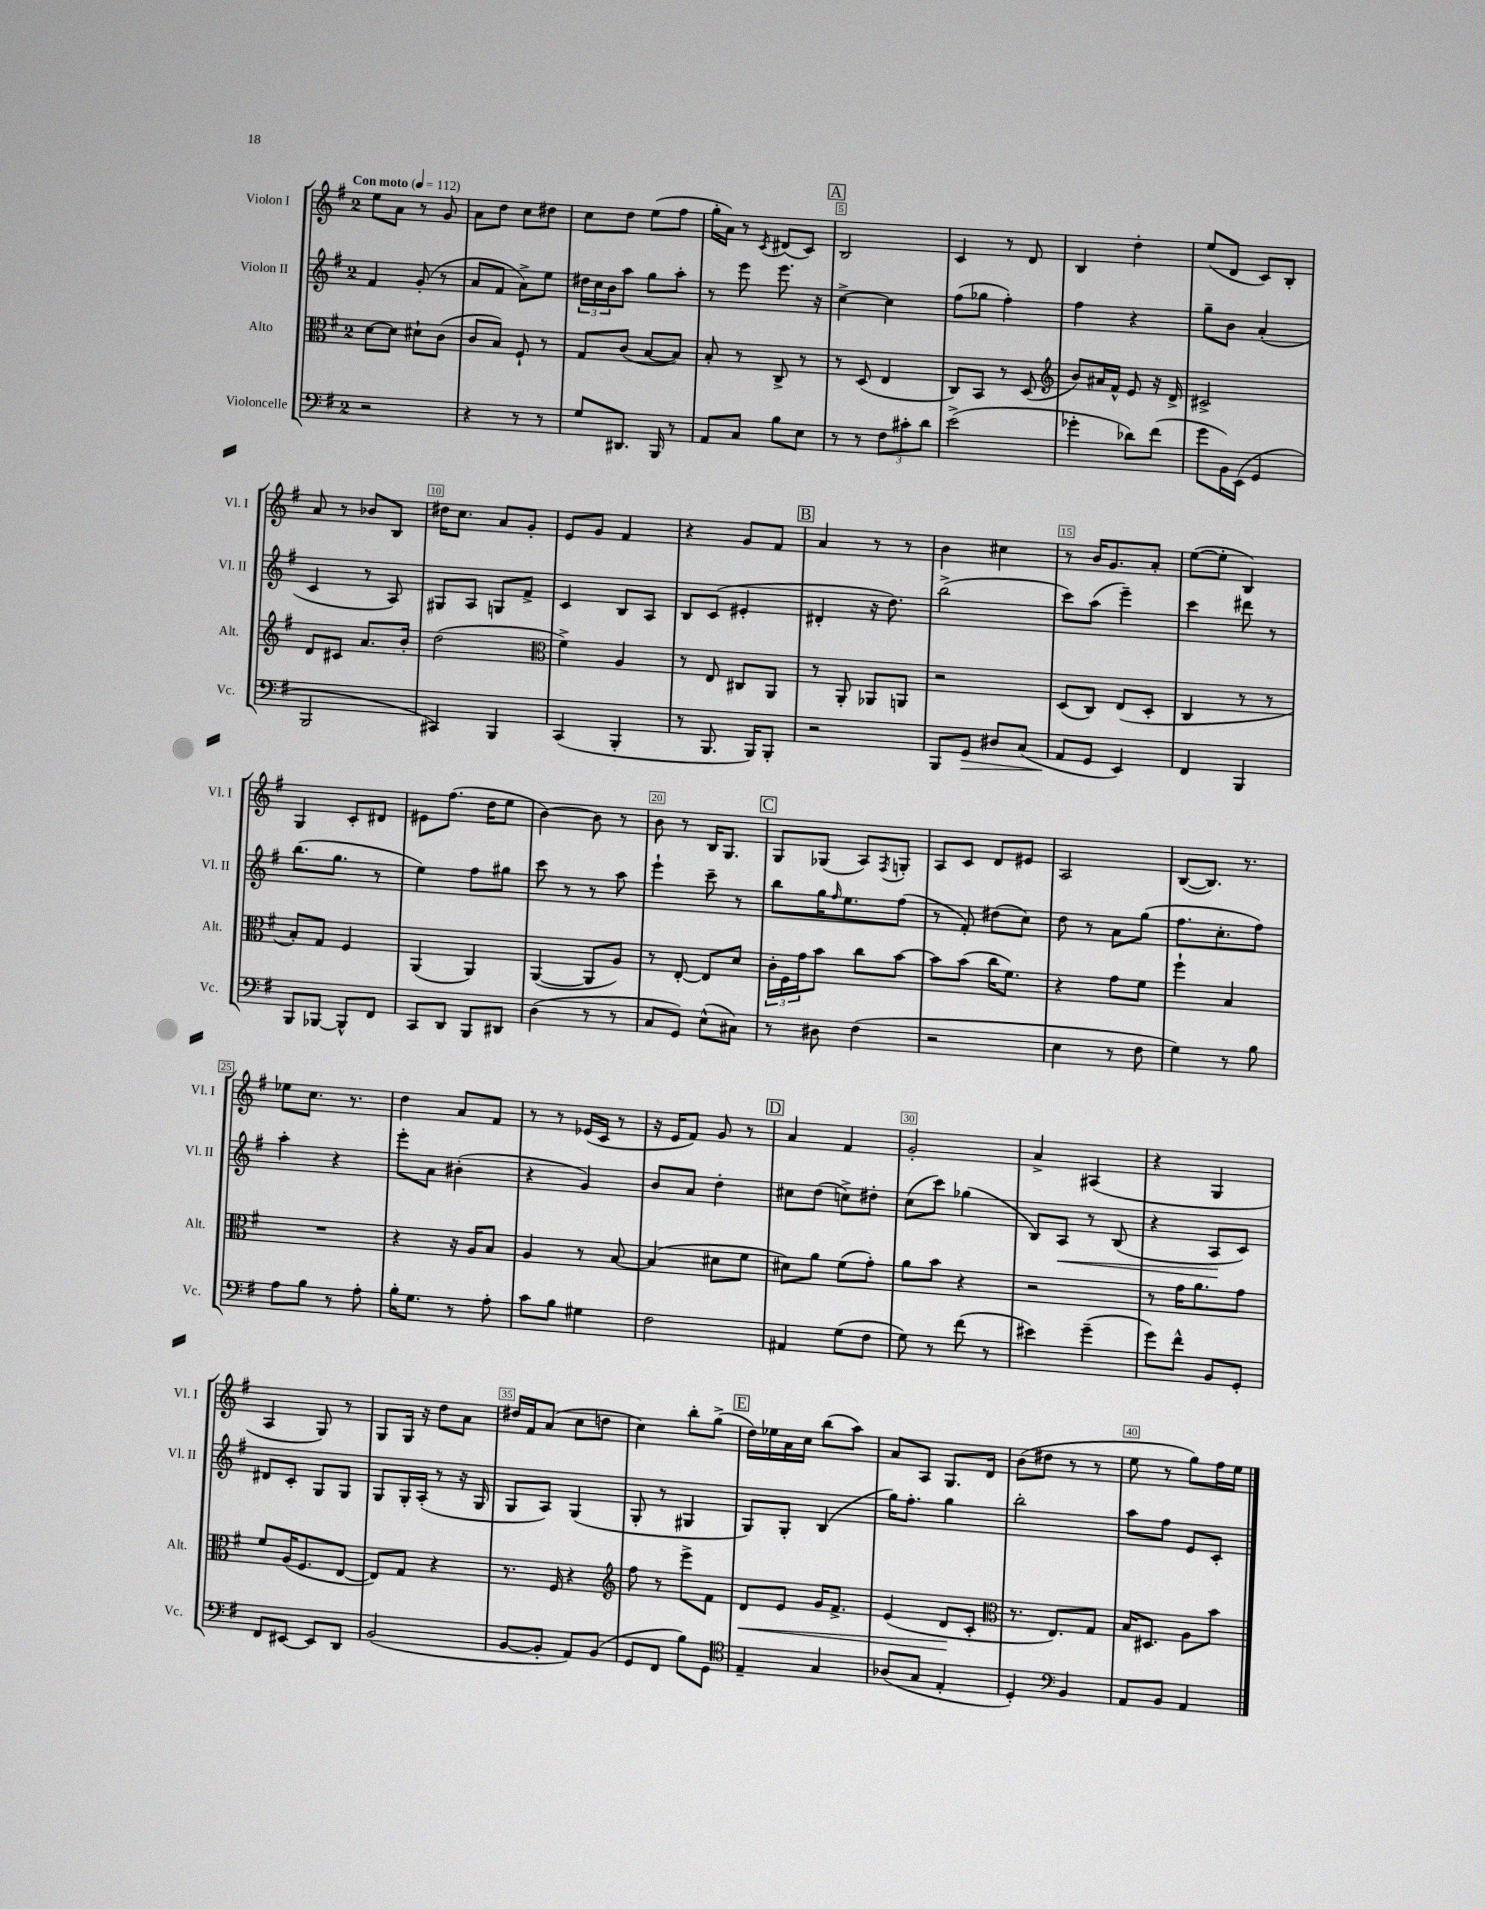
<<
\new StaffGroup <<
\new Staff = "s0" \with { instrumentName = "Violon I" shortInstrumentName = "Vl. I" } {
    \clef treble \key g \major \once \override Staff.TimeSignature.style = #'single-digit \time 2/4 \tempo "Con moto" 4 = 112
    e''8 a'8 r8 g'8 |
    a'8 d''8 c''8 dis''8 |
    c''8 d''8 e''8( fis''8 |
    g''16-. a'16) r8 \acciaccatura { c'8 } dis'8( c'8) |
    \mark \markup { \box "A" } b2 |
    c'4 r8 d'8 |
    b4 d''4-. |
    e''8( d'8 c'8) b8-. |
    a'8 r8 bes'8 b8 |
    dis''16 c''8. a'8 g'8-. |
    e'8 g'8 fis'4 |
    r4 g'8 fis'8 |
    \mark \markup { \box "B" } a'4 r8 r8 |
    b'4 cis''4 |
    r8 b'16 g'8. a'8-. |
    e''8~( e''8-. b4) |
    g4 c'8-. dis'8 |
    eis'8 fis''8.( d''16 e''8 |
    b'4~) b'8 r8 |
    b'8 r8 b16 g8. |
    \mark \markup { \box "C" } g8 ges8( a8) \acciaccatura { fis8 } g8-. |
    a8 c'8 d'8 eis'8 |
    a2 |
    b8~( b8.) r8. |
    ees''8 c''8. r8. |
    d''4 a'8 fis'8 |
    r8 r8 ees'16( c'16 r8 |
    r16 e'16 fis'8) g'8 r8 |
    \mark \markup { \box "D" } a'4 fis'4 |
    g'2-. |
    a'4-> ais4( |
    r4 g4 |
    a4 g8) r8 |
    g8 g16 r16 d''8 a'8 |
    dis''16 fis'16 a'8( c''8 d''8 |
    c''4) b''8-. g''8->( |
    \mark \markup { \box "E" } d''16) ees''16 a'16 c''16 b''8( a''8) |
    a'8 a8 g8. d'16 |
    b'8( dis''8 r8 r8 |
    e''8 r8 g''8) fis''16 e''16 \bar "|." |
}
\new Staff = "s1" \with { instrumentName = "Violon II" shortInstrumentName = "Vl. II" } {
    \clef treble \key g \major \once \override Staff.TimeSignature.style = #'single-digit \time 2/4
    fis'4 g'8-.( r8 |
    a'8 fis'8 a'8->) e''8 |
    \tuplet 3/2 { dis''16 c''16 b'16 } a''8 g''8 a''8-. |
    r8 e'''8 e'''8. r16 |
    \mark \markup { \box "A" } c''4~-> c''4 |
    fis''8( ges''8 fis''4-.) |
    fis''4 r4 |
    g''8-- b'8 a'4-.( |
    c'4 r8 a8) |
    gis8 a8 g8 fis'8-> |
    c'4 b8 a8 |
    b8 c'8( eis'4-. |
    \mark \markup { \box "B" } dis'4-. r16 d''8.) |
    b''2->( |
    c'''8) a''8( e'''4--) |
    c'''4 dis'''8 r8 |
    b''8.( g''8. r8 |
    e''4) fis''8 gis''8 |
    c'''8 r8 r8 a''8 |
    e'''4-! c'''8-- r8 |
    \mark \markup { \box "C" } b''8 g''16 \grace { fis''16 } e''8. fis''8( |
    r8 fis'8-.) dis''8( c''8) |
    d''8 r8 a'8 g''8( |
    fis''8. c''8.-. fis''8) |
    a''4-. r4 |
    e'''8-. a'8 bis'4-.( |
    r4 g'4) |
    b'8 a'8 d''4-. |
    \mark \markup { \box "D" } cis''8 d''8( c''8->) dis''8-. |
    c''8( c'''8) ges''4( |
    b8) a8\< r8 b8( |
    r4 a8\! c'8) |
    dis'8 c'8-. g8 g8 |
    g8 g16-. a16-.( r8 r16 g16 |
    g8 a8) g4( |
    g8-. r8 gis4 |
    \mark \markup { \box "E" } g8) g8-. b4( |
    g''16) fis''8.-. g''4 |
    b''2-. |
    a''8 fis''8 e'8 c'8-. \bar "|." |
}
\new Staff = "s2" \with { instrumentName = "Alto" shortInstrumentName = "Alt." } {
    \clef alto \key g \major \once \override Staff.TimeSignature.style = #'single-digit \time 2/4
    d'8~ d'8 dis'8-! c'8( |
    c'8 b8) fis8-! r8 |
    g8 c'8( b8~ b8) |
    b8-. r8 c8-> r8 |
    \mark \markup { \box "A" } r8 d8( e4 |
    c8) b,8 r8 d8( |
    \clef treble b'8) ais'16 fis'16-^ e'8 r16 d'16-> |
    cis'2-> |
    d'8 cis'8 a'8. b'16-. |
    d''2( |
    \clef alto fis'4->) a4 |
    r8 e8 cis8 a,8 |
    \mark \markup { \box "B" } r8 a,8-. aes,8 a,8 |
    r2 |
    d8( c8) e8( d8-. |
    c4 r8 r8 |
    b8-.) g8 fis4 |
    a,4( a,4) |
    a,4~( a,8 a8) |
    r8 e8~-. e8 d'8 |
    \mark \markup { \box "C" } \tuplet 3/2 { c'16-. fis16 g'16 } b'8 c''8 b'8~ |
    b'8 b'8( c''16 fis'8.) |
    r4 g'8 fis'8 |
    fis''4-! b4 |
    R2 |
    r4 r16 a16 b8 |
    a4 r8 b8~ |
    b4( dis'8 fis'8 |
    \mark \markup { \box "D" } dis'8) a'8 fis'8( g'8-.) |
    a'8 b'8 r4 |
    r2 |
    r8 g'16 a'8. g'8 |
    fis'8 a16( fis8. e8~ |
    e8) g8 r4 |
    r8. fis16 r4 |
    \clef treble fis''8 r8 e'''8-> fis'8 |
    \mark \markup { \box "E" } d'8\< e'8 g'16 fis'8.-> |
    e'4( d'8\! c'8-. |
    \clef alto r8. e8.) g8 |
    b16 dis8. a8 b'8 \bar "|." |
}
\new Staff = "s3" \with { instrumentName = "Violoncelle" shortInstrumentName = "Vc." } {
    \clef bass \key g \major \once \override Staff.TimeSignature.style = #'single-digit \time 2/4
    r2 |
    r4 r8 r8 |
    g8 dis,8. b,,16 r8 |
    a,8 c8 b8 e8 |
    \mark \markup { \box "A" } r8 r8 \tuplet 3/2 { fis8 cis'8-. d'8 } |
    e'2->( |
    ges'4-. des'8) fis'8( |
    g'8 b,16) e,16( g,4 |
    b,,2 |
    cis,4) b,,4 |
    c,4( b,,4-. |
    r8 b,,8. b,,16) b,,8-. |
    \mark \markup { \box "B" } r2 |
    b,,8 g,8\> dis8 c8( |
    a,8\! g,8 e,4) |
    fis,4 b,,4 |
    b,,8 bes,,8~ bes,,8-^ fis,8 |
    c,8 d,8 b,,8 dis,8 |
    d4( r8 r8 |
    c8 g,8) e8-^( cis8) |
    \mark \markup { \box "C" } r8 dis8 fis4( |
    r2 |
    e4 r8 fis8 |
    g4) r8 b8 |
    a8 b8 r8 a8-. |
    b16-. g8. r8 a8-. |
    c'8 b8 gis4 |
    fis2 |
    \mark \markup { \box "D" } ais,4 g8( fis8 |
    g8) r8 fis'8( r8 |
    eis'4) g'4--( |
    g'8) fis'8-^ b,8 g,8-. |
    fis,8 eis,8~ eis,8 d,8 |
    b,2( |
    b,8~ b,8-. a,8) b,8( |
    g,8 fis,8 b8) g,8 |
    \mark \markup { \box "E" } \clef tenor e4-- g4 |
    aes8( g8 e4-. |
    d4-.) \clef bass b,4 |
    a,8 b,8 a,4 \bar "|." |
}
>>
>>
\layout { \context { \Score \override BarNumber.break-visibility = ##(#f #t #t) barNumberVisibility = #(every-nth-bar-number-visible 5) \override BarNumber.stencil = #(make-stencil-boxer 0.1 0.3 ly:text-interface::print) } }
